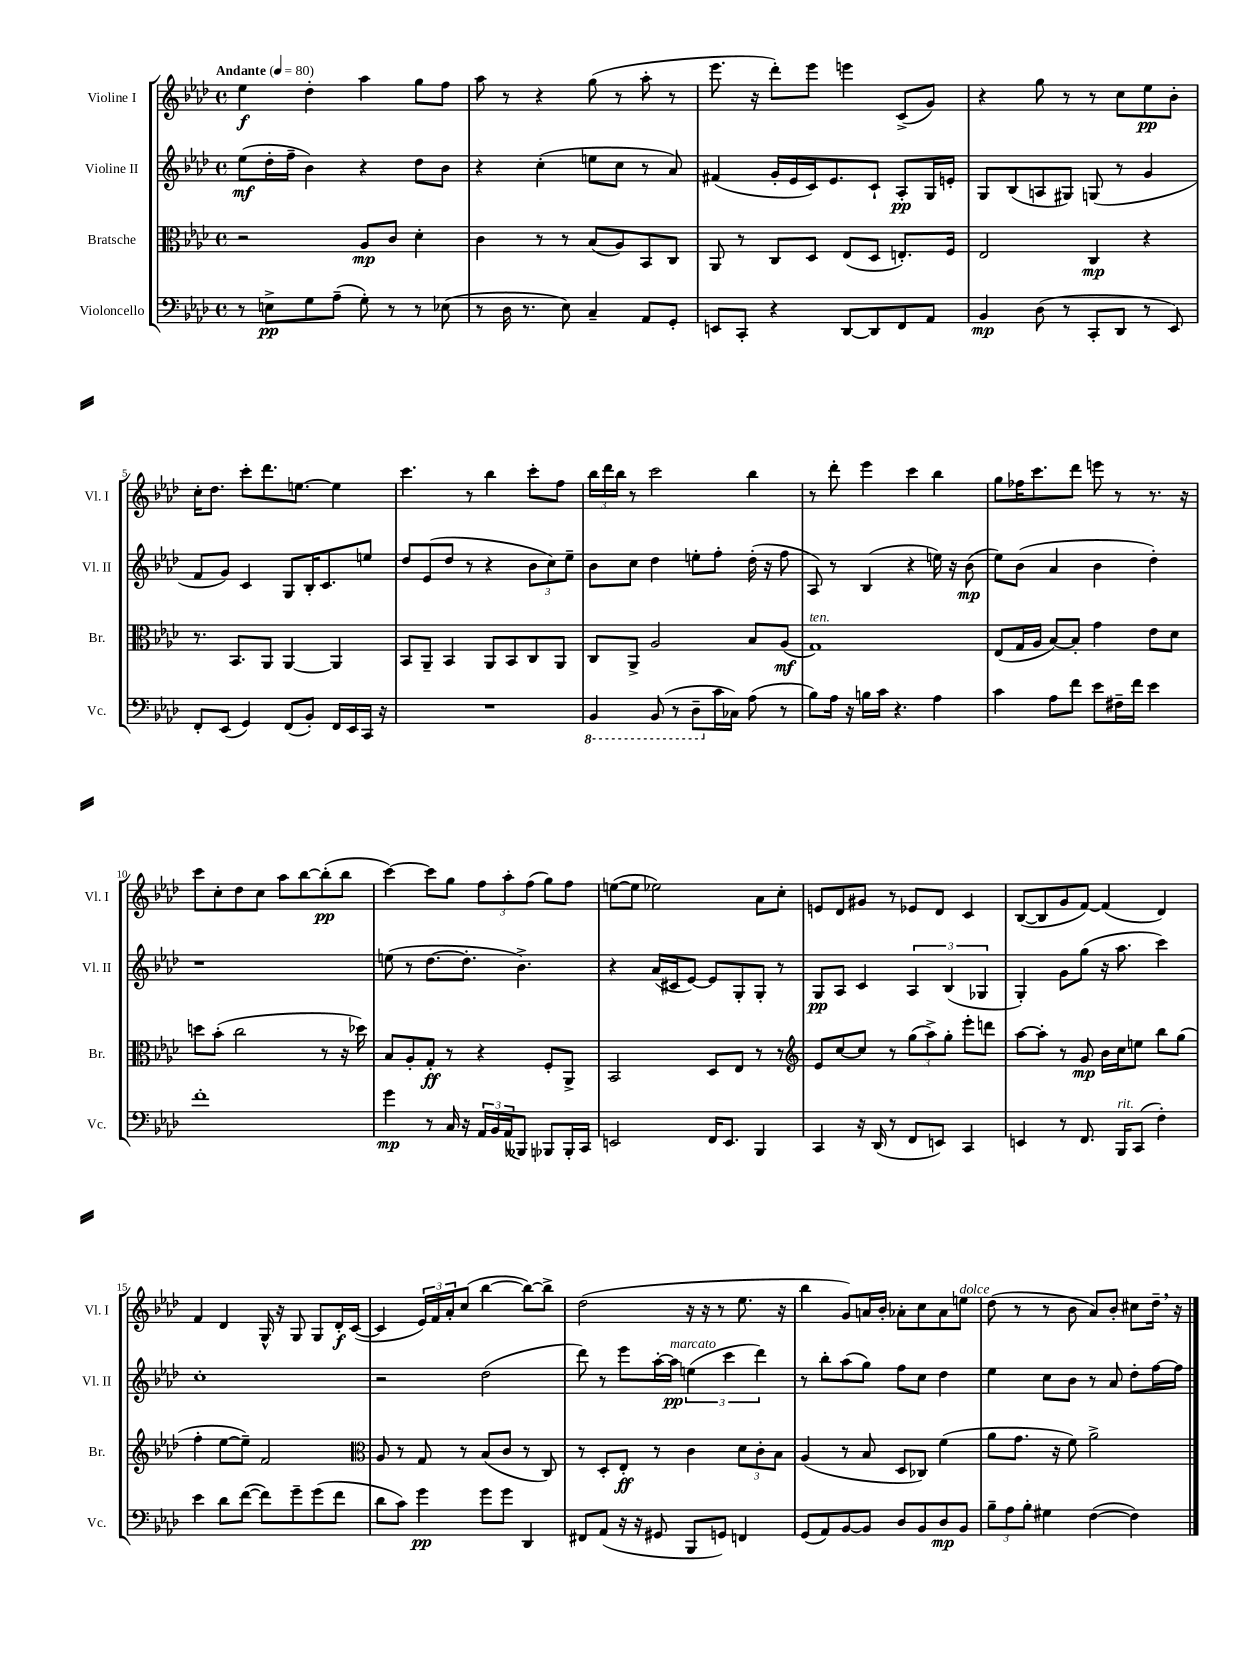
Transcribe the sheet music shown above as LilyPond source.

<<
\new StaffGroup <<
\new Staff = "s0" \with { instrumentName = "Violine I" shortInstrumentName = "Vl. I" } {
    \clef treble \key aes \major \defaultTimeSignature \time 4/4 \tempo "Andante" 4 = 80
    ees''4\f des''4-. aes''4 g''8 f''8 |
    aes''8 r8 r4 g''8( r8 aes''8-. r8 |
    ees'''8. r16 des'''8-.) ees'''8 e'''4 c'8->( g'8) |
    r4 g''8 r8 r8 c''8 ees''8\pp bes'8-. |
    c''16-. des''8. c'''8-. des'''8. e''8.~ e''4 |
    c'''4. r8 bes''4 c'''8-. f''8 |
    \tuplet 3/2 { bes''16 des'''16 bes''16 } r8 c'''2 bes''4 |
    r8 des'''8-. ees'''4 c'''4 bes''4 |
    g''8 fes''16 c'''8. des'''8 e'''8 r8 r8. r16 |
    c'''8 c''8-. des''8 c''8 aes''8 bes''8~ bes''8-.\pp( bes''8 |
    c'''4~) c'''8 g''8 \tuplet 3/2 { f''8 aes''8-. f''8( } g''8) f''8 |
    e''8~( e''8 ees''2) aes'8 c''8-. |
    e'8 des'8 gis'8 r8 ees'8 des'8 c'4 |
    bes8~( bes8 g'8 f'8~) f'4( des'4) |
    f'4 des'4 g16-^ r16 g8 g8 des'16-.\f c'16~( |
    c'4 \tuplet 3/2 { ees'16) f'16 aes'16-. } c''8( bes''4~ bes''8~) bes''8-> |
    des''2( r16 r16 r8 ees''8. r16 |
    bes''4 g'8) a'16 bes'16-. aes'8-. c''8 aes'8 e''8^\markup { \italic "dolce" } |
    des''8( r8 r8 bes'8 aes'8) bes'8-. cis''8 des''16-- \breathe r16 \bar "|." |
}
\new Staff = "s1" \with { instrumentName = "Violine II" shortInstrumentName = "Vl. II" } {
    \clef treble \key aes \major \defaultTimeSignature \time 4/4
    ees''8\mf( des''16-. f''16-- bes'4) r4 des''8 bes'8 |
    r4 c''4-.( e''8 c''8 r8 aes'8) |
    fis'4( g'16-. ees'16 c'16) ees'8. c'8-! aes8-.\pp g16 e'16-. |
    g8 bes8( a8 gis8) g8( r8 g'4 |
    f'8 g'8) c'4 g8 bes16-. c'8. e''8 |
    des''8 ees'8( des''8 r8 r4 \tuplet 3/2 { bes'8 c''8) ees''8-- } |
    bes'8 c''8 des''4 e''8-. f''8-. des''16-.( r16 f''8 |
    aes8) r8 bes4( r4 e''16) r16 bes'8\mp( |
    ees''8) bes'8( aes'4 bes'4 des''4-.) |
    r1 |
    e''8( r8 des''8.~ des''8.-. bes'4.->) |
    r4 aes'16( cis'16 ees'8~) ees'8 g8-. g8-. r8 |
    g8\pp aes8 c'4 \tuplet 3/2 { aes4 bes4( ges4 } |
    g4-.) g'8 g''8( r16 aes''8. c'''4) |
    c''1-. |
    r2 des''2( |
    des'''8) r8 ees'''8 aes''16~-. aes''16\pp^\markup { \italic "marcato" } \tuplet 3/2 { e''4( c'''4 des'''4) } |
    r8 bes''8-. aes''8( g''8) f''8 c''8 des''4 |
    ees''4 c''8 bes'8 r8 aes'8 des''8-. f''16~ f''16 \bar "|." |
}
\new Staff = "s2" \with { instrumentName = "Bratsche" shortInstrumentName = "Br." } {
    \clef alto \key aes \major \defaultTimeSignature \time 4/4
    r2 aes8\mp c'8 des'4-. |
    c'4 r8 r8 bes8( aes8) bes,8 c8 |
    aes,8 r8 c8 des8 ees8( des8 e8.-.) f16 |
    ees2 c4\mp r4 |
    r8. bes,8. aes,8 aes,4~ aes,4 |
    bes,8 aes,8-- bes,4 aes,8 bes,8 c8 aes,8 |
    c8 aes,8-> aes2 bes8 aes8\mf( |
    g1^\markup { \italic "ten." }) |
    ees8( g16 aes16 bes8~) bes8-. g'4 ees'8 des'8 |
    d''8 bes'8-.( c''2 r8 r16 des''16) |
    bes8 aes8-. g8-.\ff r8 r4 f8-. aes,8-> |
    bes,2 des8 ees8 r8 r8 |
    \clef treble ees'8 c''8~ c''8 r8 \tuplet 3/2 { g''8( aes''8->) g''8-. } ees'''8-. d'''8 |
    aes''8~ aes''8-. r8 g'8\mp bes'16 c''16 e''8 bes''8 g''8( |
    f''4-. ees''8~ ees''8--) f'2 |
    \clef alto aes8 r8 g8 r8 bes8( c'8 r8 c8) |
    r8 des8-. ees8-.\ff r8 c'4 \tuplet 3/2 { des'8 c'8-. bes8 } |
    aes4( r8 bes8 des8 ces8) f'4( |
    aes'8 g'8. r16 f'8) aes'2-> \bar "|." |
}
\new Staff = "s3" \with { instrumentName = "Violoncello" shortInstrumentName = "Vc." } {
    \clef bass \key aes \major \defaultTimeSignature \time 4/4
    r8 e8->\pp g8 aes8--( g8-.) r8 r8 ees8( |
    r8 des16 r8. ees8) c4-- aes,8 g,8-. |
    e,8 c,8-. r4 des,8~ des,8 f,8 aes,8 |
    bes,4\mp des8( r8 c,8-. des,8 r8 ees,8) |
    f,8-. ees,8( g,4) f,8( bes,8-.) f,16 ees,16 c,16 r16 |
    R1 |
    \ottava #-1 bes,,4 bes,,8( r8 des,8-- \ottava #0 c'16 ces16) aes8( r8 |
    bes8) aes16 r16 b16 c'16 r4. aes4 |
    c'4 aes8 f'8 ees'8 fis16-- f'16 ees'4 |
    f'1-. |
    g'4\mp r8 c16 r16 \tuplet 3/2 { aes,16 bes,16 aes,16( } beses,,8) bes,,8 bes,,16-. c,16 |
    e,2 f,16 e,8. bes,,4 |
    c,4 r16 des,16( r8 f,8 e,8) c,4 |
    e,4 r8 f,8. bes,,16^\markup { \italic "rit." } c,8( f4-.) |
    ees'4 des'8 f'8~( f'8) g'8-- g'8( f'8 |
    des'8 c'8) g'4\pp g'8 g'8 des,4 |
    fis,8 aes,8( r16 r16 gis,8 bes,,8 g,8) f,4 |
    g,8( aes,8) bes,8~ bes,8 des8 bes,8 des8\mp bes,8 |
    \tuplet 3/2 { bes8-- aes8 bes8-. } gis4 f4~( f4) \bar "|." |
}
>>
>>
